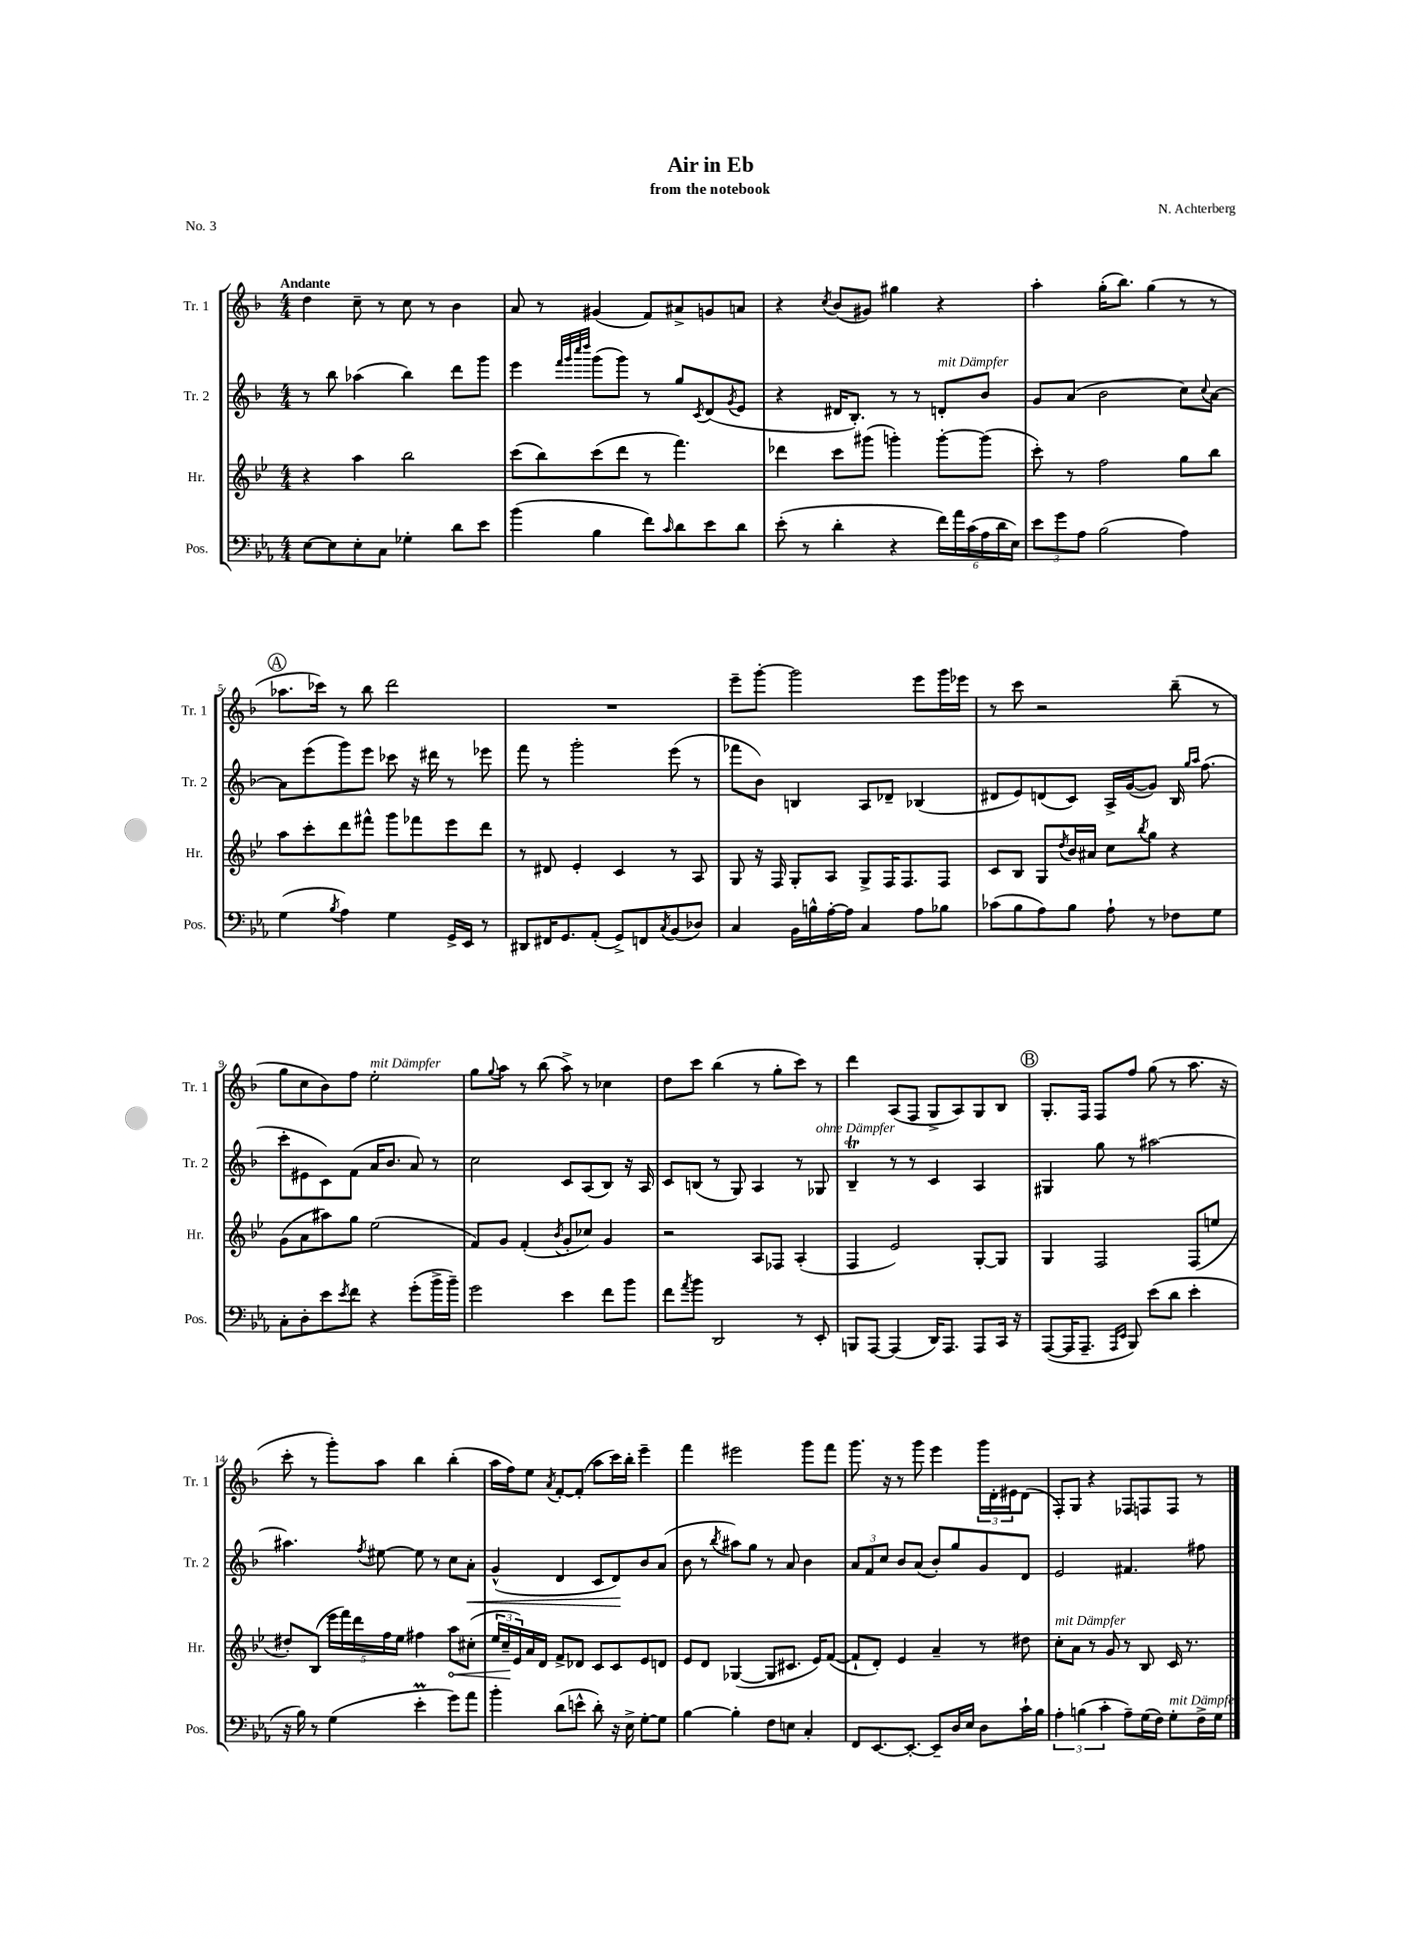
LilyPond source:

\header { title = "Air in Eb" composer = "N. Achterberg" subtitle = "from the notebook" piece = "No. 3" }
<<
\new StaffGroup <<
\new Staff = "s0" \with { instrumentName = "Tr. 1" shortInstrumentName = "Tr. 1" } {
    \clef treble \key f \major \numericTimeSignature \time 4/4 \tempo "Andante"
    d''4 c''8-- r8 c''8 r8 bes'4 |
    a'8 r8 gis'4( f'8) ais'8-> g'8 a'8 |
    r4 \acciaccatura { c''8 } bes'8( gis'8) gis''4 r4 |
    a''4-. g''16-.( bes''8.) g''4( r8 r8 |
    \mark \markup { \circle "A" } aes''8. ces'''16) r8 bes''8 d'''2 |
    R1 |
    e'''8-- g'''8~-. g'''2 e'''8 g'''16 ees'''16 |
    r8 c'''8 r2 bes''8--( r8 |
    g''8 c''8 bes'8) f''8 e''2-.^\markup { \italic "mit Dämpfer" } |
    g''8 \appoggiatura { g''8 } a''8 r8 bes''8( a''8->) r8 ces''4 |
    d''8 c'''8 bes''4( r8 g''8-. c'''8) r8 |
    d'''4 a8( f8 g8-> a8) g8 bes8 |
    \mark \markup { \circle "B" } g8.-. f16 f8 f''8 g''8( r8 a''8. r16 |
    c'''8-. r8 g'''8-.) a''8 bes''4 bes''4-.( |
    a''16 f''16) e''8 \acciaccatura { a'8 } f'8~-. f'8-.( a''8 c'''16) bes''16-. e'''4-- |
    f'''4 eis'''2 g'''8 f'''8 |
    g'''8. r16 r8 g'''8 e'''4 \tuplet 3/2 { g'''16 d'16-. eis'16 } d'8( |
    f8-.) g8 r4 fes8 f8 f8 r8 \bar "|." |
}
\new Staff = "s1" \with { instrumentName = "Tr. 2" shortInstrumentName = "Tr. 2" } {
    \clef treble \key f \major \numericTimeSignature \time 4/4
    r8 bes''8 aes''4( bes''4) d'''8 g'''8 |
    e'''4 \grace { f'''32 g'''32 c''''32 d''''32 } g'''8( g'''8) r8 g''8 \acciaccatura { c'8 } d'8( \acciaccatura { g'8 } e'8 |
    r4 dis'16 bes8.-.) r8 r8 d'8-.^\markup { \italic "mit Dämpfer" } bes'8 |
    g'8 a'8( bes'2 c''8) \appoggiatura { c''8 } a'8~ |
    \mark \markup { \circle "A" } a'8 e'''8( g'''8) e'''8 ces'''8 r16 dis'''16 r8 ees'''8 |
    f'''8 r8 g'''2-. e'''8( r8 |
    fes'''8 bes'8) b4 a8 des'8-- bes4( |
    dis'8 e'8) d'8( c'8) a16-> g'16~( g'8) bes16 \grace { g''16 a''16 } f''8.( |
    c'''8-. eis'8 c'8) f'8( a'16 bes'8. a'8) r8 |
    c''2 c'8 a8( bes8) r16 a16 |
    c'8 b8( r8 g8) a4 r8 ges8^\markup { \italic "ohne Dämpfer" } |
    bes4--\trill r8 r8 c'4 a4 |
    \mark \markup { \circle "B" } gis4 g''8 r8 ais''2~ |
    ais''4. \acciaccatura { f''8 } eis''8~ eis''8 r8 c''8 a'8-.\< |
    g'4-^( d'4 c'8 d'8\!) bes'8 a'8( |
    bes'8 r8 \acciaccatura { bes''8 } ais''8) g''8 r8 a'8 bes'4 |
    \tuplet 3/2 { a'8 f'8 c''8 } bes'8 a'8( bes'8-.) g''8 g'8 d'8 |
    e'2 fis'4. fis''8 \bar "|." |
}
\new Staff = "s2" \with { instrumentName = "Hr." shortInstrumentName = "Hr." } {
    \clef treble \key bes \major \numericTimeSignature \time 4/4
    r4 a''4 bes''2 |
    c'''8( bes''8) c'''8( d'''8 r8 f'''4.) |
    des'''4 c'''8 gis'''8( g'''4-.) g'''8~-. g'''8( |
    c'''8-.) r8 f''2 g''8 bes''8 |
    \mark \markup { \circle "A" } a''8 c'''8-. d'''8 fis'''8-^ g'''8 fes'''8 ees'''8 d'''8 |
    r8 dis'8 ees'4-. c'4 r8 a8 |
    g8 r16 f16 g8-. a8 g8-> f16 f8. f8 |
    c'8 bes8 g8 \acciaccatura { d''8 } bes'16 ais'16 c''8 \acciaccatura { bes''8 } g''8 r4 |
    g'8( a'8 ais''8) g''8 ees''2( |
    f'8) g'8 f'4-.( \acciaccatura { bes'8 } g'8-. ces''8) g'4 |
    r2 a8 fes8 a4-.( |
    f4 ees'2) g8~-. g8 |
    \mark \markup { \circle "B" } g4 f2 f8( e''8 |
    dis''8-.) bes8( \tuplet 5/4 { ees'''16 f'''16) d'''16 f''16 ees''16 } fis''4 \once \override Hairpin.circled-tip = ##t a''8\< cis''8-.( |
    \tuplet 3/2 { ees''16 c''16--\! ees'16) } a'16 d'16 f'8-> des'8 c'8 c'8 ees'8 d'8 |
    ees'8 d'8 ges4~( ges8 cis'8. ees'16) f'8~( |
    f'8-! d'8-.) ees'4 a'4-- r8 dis''8 |
    c''8-.^\markup { \italic "mit Dämpfer" } a'8 r8 g'8 r8 bes8 c'16 r8. \bar "|." |
}
\new Staff = "s3" \with { instrumentName = "Pos." shortInstrumentName = "Pos." } {
    \clef bass \key ees \major \numericTimeSignature \time 4/4
    ees8~ ees8 ees8-. c8 ges4-. d'8 ees'8 |
    bes'4( bes4 f'8) \grace { c'16 } d'8 ees'8 d'8 |
    ees'8-.( r8 d'4-. r4 \tuplet 6/4 { f'16) aes'16 c'16( aes16 d'16 ees16) } |
    \tuplet 3/2 { ees'8 g'8 aes8 } bes2( aes4) |
    \mark \markup { \circle "A" } g4( \acciaccatura { bes8 } aes4) g4 g,16-> ees,16 r8 |
    dis,8 fis,16 g,8. aes,8-.( g,8->) f,8 \acciaccatura { c8 } bes,8( des8) |
    c4 bes,16 b16-^ aes16~-. aes16 c4 aes8 bes8 |
    ces'8( bes8 aes8) bes8 aes8-! r8 fes8 g8 |
    c8-. d8-. ees'8 \acciaccatura { ees'8 } f'8 r4 g'8-.( bes'16-> bes'16--) |
    g'2 ees'4 f'8 bes'8 |
    f'8 \acciaccatura { aes'8 } bes'8 d,2 r8 ees,8-. |
    b,,8 aes,,8~ aes,,4( d,16) aes,,8. aes,,8 c,16 r16 |
    \mark \markup { \circle "B" } aes,,8~( aes,,16 aes,,8.-- \grace { aes,,16 ees,16 } bes,,8) ees'8( d'8 ees'4-. |
    r16 bes16) r8 g4( ees'4-.\prall g'8) aes'8 |
    bes'4-. d'8( e'8-^ d'8-.) r16 ees16-> g8~-. g8 |
    bes4~ bes4-. f8 e8 c4-. |
    f,8 ees,8.~ ees,8.~-. ees,8-- d16 ees16 d8 c'16-! bes16 |
    \tuplet 3/2 { aes4-. b4( c'4-. } aes8--) g16( f16) g8-.^\markup { \italic "mit Dämpfer" } f16-> g16 \bar "|." |
}
>>
>>
